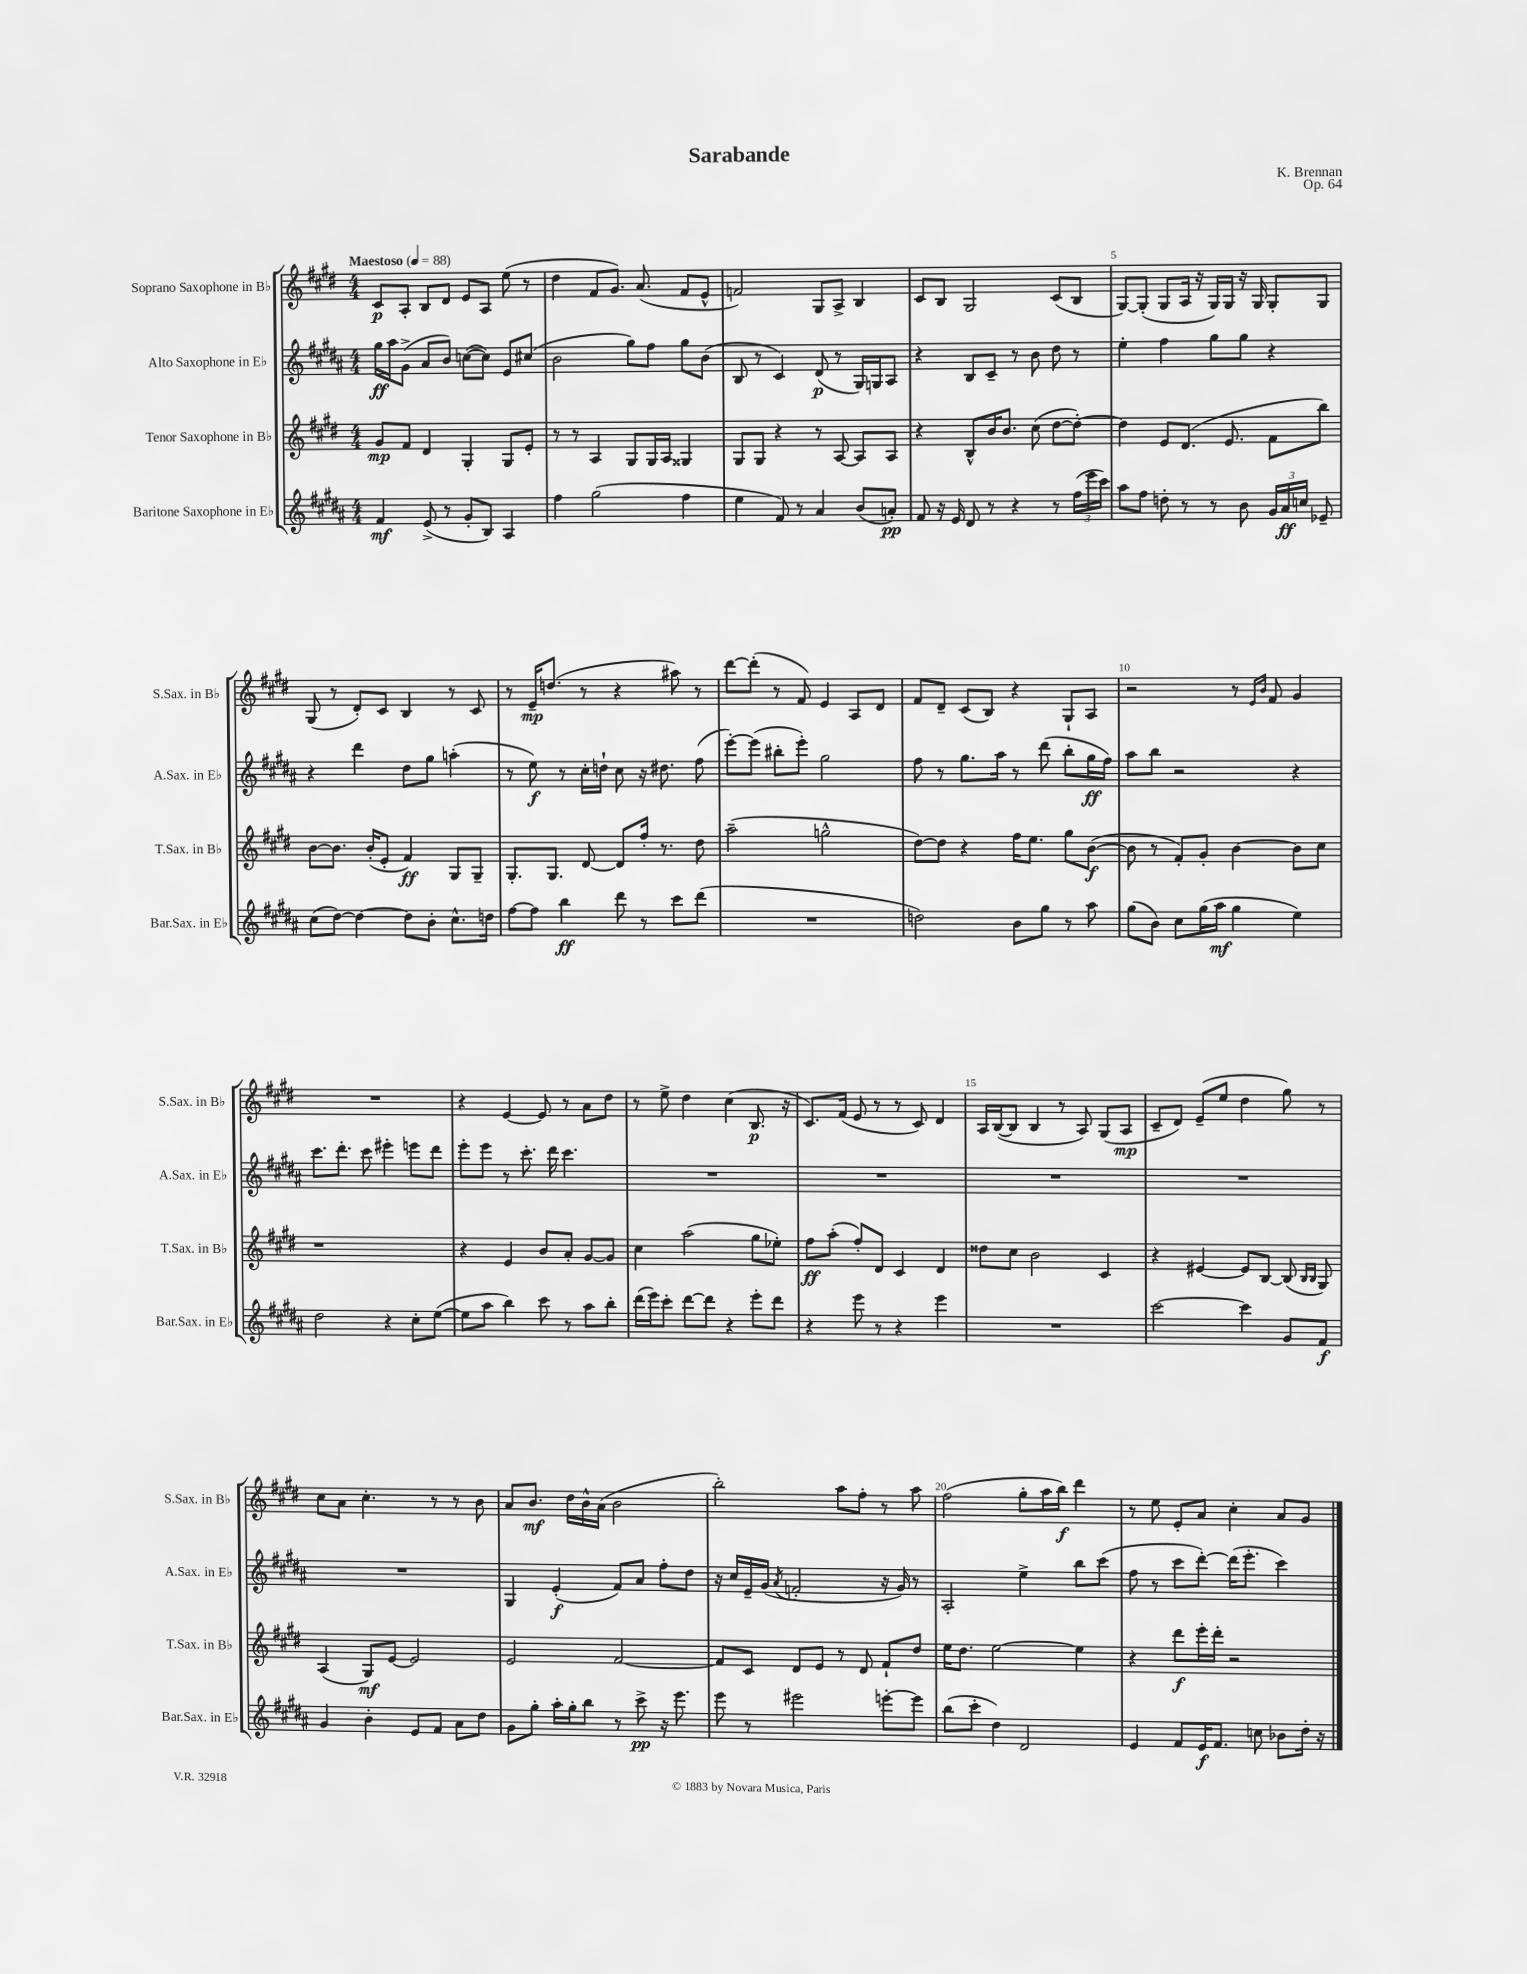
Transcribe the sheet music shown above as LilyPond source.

\header { title = "Sarabande" composer = "K. Brennan" opus = "Op. 64" }
<<
\new StaffGroup <<
\new Staff = "s0" \with { instrumentName = "Soprano Saxophone in Bb" shortInstrumentName = "S.Sax. in Bb" } {
    \clef treble \key e \major \numericTimeSignature \time 4/4 \tempo "Maestoso" 4 = 88
    \autoBeamOff cis'8[\p a8]-. b8[ dis'8] e'8[ a8] e''8( r8 |
    dis''4 fis'8[ gis'8.]) a'8.( fis'8[ e'8]-^ |
    f'2) gis8[ a8]-> b4 |
    cis'8[ b8] gis2 cis'8[( b8] |
    gis8[~) gis8]-.( gis8[ a16] r16 gis16[) gis16] r16 gis16 gis8[-. gis8] |
    gis8( r8 dis'8[-.) cis'8] b4 r8 cis'8 |
    r8 e'16[--\mp d''8.]( r8 r4 ais''8) r8 |
    dis'''8[~ dis'''8]-.( r8 fis'8) e'4 a8[ dis'8] |
    fis'8[ dis'8]-- cis'8[( b8]) r4 gis8[-! a8] |
    r2 r8 \grace { e'16[ b'16] } fis'8 gis'4 |
    R1 |
    r4 e'4~ e'8 r8 a'8[ dis''8] |
    r8 e''8-> dis''4 cis''4( b8.\p r16 |
    cis'8.[) fis'16]( e'8 r8 r8 cis'8) dis'4 |
    a16[ b16~( b8] b4 r8 a8) gis8[( a8]\mp |
    cis'8[-- dis'8]) e'8[--( e''8] dis''4 gis''8) r8 |
    cis''8[ a'8] cis''4.-. r8 r8 b'8 |
    a'8[ b'8.]\mf dis''16[ b'16-^ a'16]( b'2 |
    b''2-.) a''8[ fis''8]-. r8 a''8 |
    fis''2( gis''8[-. a''16 b''16]\f) dis'''4 |
    r8 e''8 e'8[-. a'8] cis''4-. a'8[ gis'8] \bar "|." |
}
\new Staff = "s1" \with { instrumentName = "Alto Saxophone in Eb" shortInstrumentName = "A.Sax. in Eb" } {
    \clef treble \key b \major \numericTimeSignature \time 4/4
    \autoBeamOff gis''16[\ff ais''16 gis'8]->( ais'8[ b'8]) c''8[~( c''8]) e'8[ cis''8]( |
    b'2 gis''8[) fis''8] gis''8[ b'8]( |
    b8 r8 cis'4) dis'8\p( r8 gis16[) g16 ais8] |
    r4 b8[ cis'8]-- r8 b'8 dis''8 r8 |
    e''4-. fis''4 gis''8[ gis''8] r4 |
    r4 dis'''4 dis''8[ gis''8] a''4-.( |
    r8 e''8\f) r8 cis''16[-. d''16]-! cis''8 r16 dis''8. fis''8( |
    e'''8[~-.) e'''8]( bis''8[-. e'''8]-.) gis''2 |
    fis''8 r8 gis''8.[ ais''16] r8 dis'''8( b''8[-. gis''16\ff fis''16]) |
    ais''8[ b''8] r2 r4 |
    cis'''8.[ dis'''8.]-. cis'''8 eis'''4-. e'''8[ dis'''8] |
    e'''8[-. e'''8] r8 cis'''8.-. dis'''16 cis'''4. |
    R1 |
    R1 |
    R1 |
    R1 |
    R1 |
    gis4 e'4-.\f( fis'8[) ais'8] fis''8[-. dis''8] |
    r16 cis''16[ e'16-- gis'16]( \acciaccatura { ais'8 } f'2-. r16 gis'16) r8 |
    ais2-. e''4-> b''8[ cis'''8]( |
    fis''8 r8 cis'''8[ dis'''8]~-.) dis'''16[( e'''8.]-. cis'''4) \bar "|." |
}
\new Staff = "s2" \with { instrumentName = "Tenor Saxophone in Bb" shortInstrumentName = "T.Sax. in Bb" } {
    \clef treble \key e \major \numericTimeSignature \time 4/4
    \autoBeamOff gis'8[\mp fis'8] dis'4 gis4-. gis8[ e'8]-. |
    r8 r8 a4 gis8[ gis16 a16] gisis4 |
    gis8[ gis8] r4 r8 a8~ a8[ a8] |
    r4 b8[-^ b'16 b'8.] cis''8( dis''8[~ dis''8]~-.) |
    dis''4 e'8[ dis'8.]( e'8. fis'8[ b''8]) |
    b'8[~ b'8.] b'16[-.( e'8]-. fis'4\ff) gis8[ gis8]-- |
    gis8.[-. gis8.] dis'8~ dis'8[ fis''16]-. r8. dis''8 |
    a''2--( g''2-^ |
    dis''8[~) dis''8] r4 fis''16[ e''8.] gis''8[ b'8]~\f( |
    b'8 r8 fis'8[-.) gis'8]-. b'4~ b'8[ cis''8] |
    r1 |
    r4 e'4 b'8[ a'8]-. gis'8[~ gis'8] |
    cis''4 a''2( gis''8[ ees''8]-.) |
    fis''8[\ff a''8]-.( fis''8[-.) dis'8] cis'4 dis'4 |
    disis''8[ cis''8] b'2 cis'4 |
    r4 eis'4~ eis'8[ b8]~ b8( \grace { b16[ b16] } gis8) |
    a4( gis8[\mf) e'8]~ e'2 |
    e'2 fis'2~ |
    fis'8[ cis'8] dis'8[ e'8] r8 dis'8 fis'8[-! dis''8] |
    e''16[ dis''8.] e''2~ e''4 |
    r4 dis'''8[\f e'''16-. dis'''16]-. r2 \bar "|." |
}
\new Staff = "s3" \with { instrumentName = "Baritone Saxophone in Eb" shortInstrumentName = "Bar.Sax. in Eb" } {
    \clef treble \key b \major \numericTimeSignature \time 4/4
    \autoBeamOff fis'4\mf e'8->( r8 gis'8[-. b8]) ais4 |
    fis''4 gis''2( fis''4 |
    e''4 fis'8) r8 ais'4 b'8[( a'8]-.\pp) |
    fis'8 r16 e'16 dis'8 r8 r4 r8 \tuplet 3/2 { fis''16[( e'''16 cis'''16]) } |
    ais''8[ fis''8] d''8-. r8 r8 b'8 \tuplet 3/2 { gis'16[ ais'16\ff c''16] } ees'8-- |
    cis''8[( dis''8]~) dis''4~ dis''8[ b'8]-. cis''8.[-^ d''16] |
    fis''8[~ fis''8] b''4\ff dis'''8 r8 cis'''8[ dis'''8]( |
    R1 |
    d''2) b'8[ gis''8] r8 ais''8 |
    gis''8[( b'8]) cis''8[ gis''16( ais''16]\mf gis''4 e''4) |
    dis''2 r4 cis''8[-. e''8]~( |
    e''8[ ais''8] b''4) cis'''8 r8 ais''8[ b''8]-. |
    dis'''16[( e'''16) cis'''8]-. dis'''8[~ dis'''8] r4 e'''8[-. dis'''8] |
    r4 e'''8 r8 r4 e'''4 |
    R1 |
    cis'''2~ cis'''4 gis'8[ fis'8]\f |
    gis'4 b'4-. e'8[ fis'8] ais'8[ dis''8] |
    gis'8[ gis''8]-. ais''16[-. gis''16-. b''8] r8 cis'''8->\pp r16 e'''8. |
    e'''8 r8 eis'''2 e'''8[~-. e'''8] |
    b''8[( cis'''8]-. dis''4) dis'2 |
    e'4 fis'8[ e'16\f fis'8.] c''8 bes'8[ dis''16]-. r16 \bar "|." |
}
>>
>>
\layout { \context { \Score \override BarNumber.break-visibility = ##(#f #t #t) barNumberVisibility = #(every-nth-bar-number-visible 5) } }
